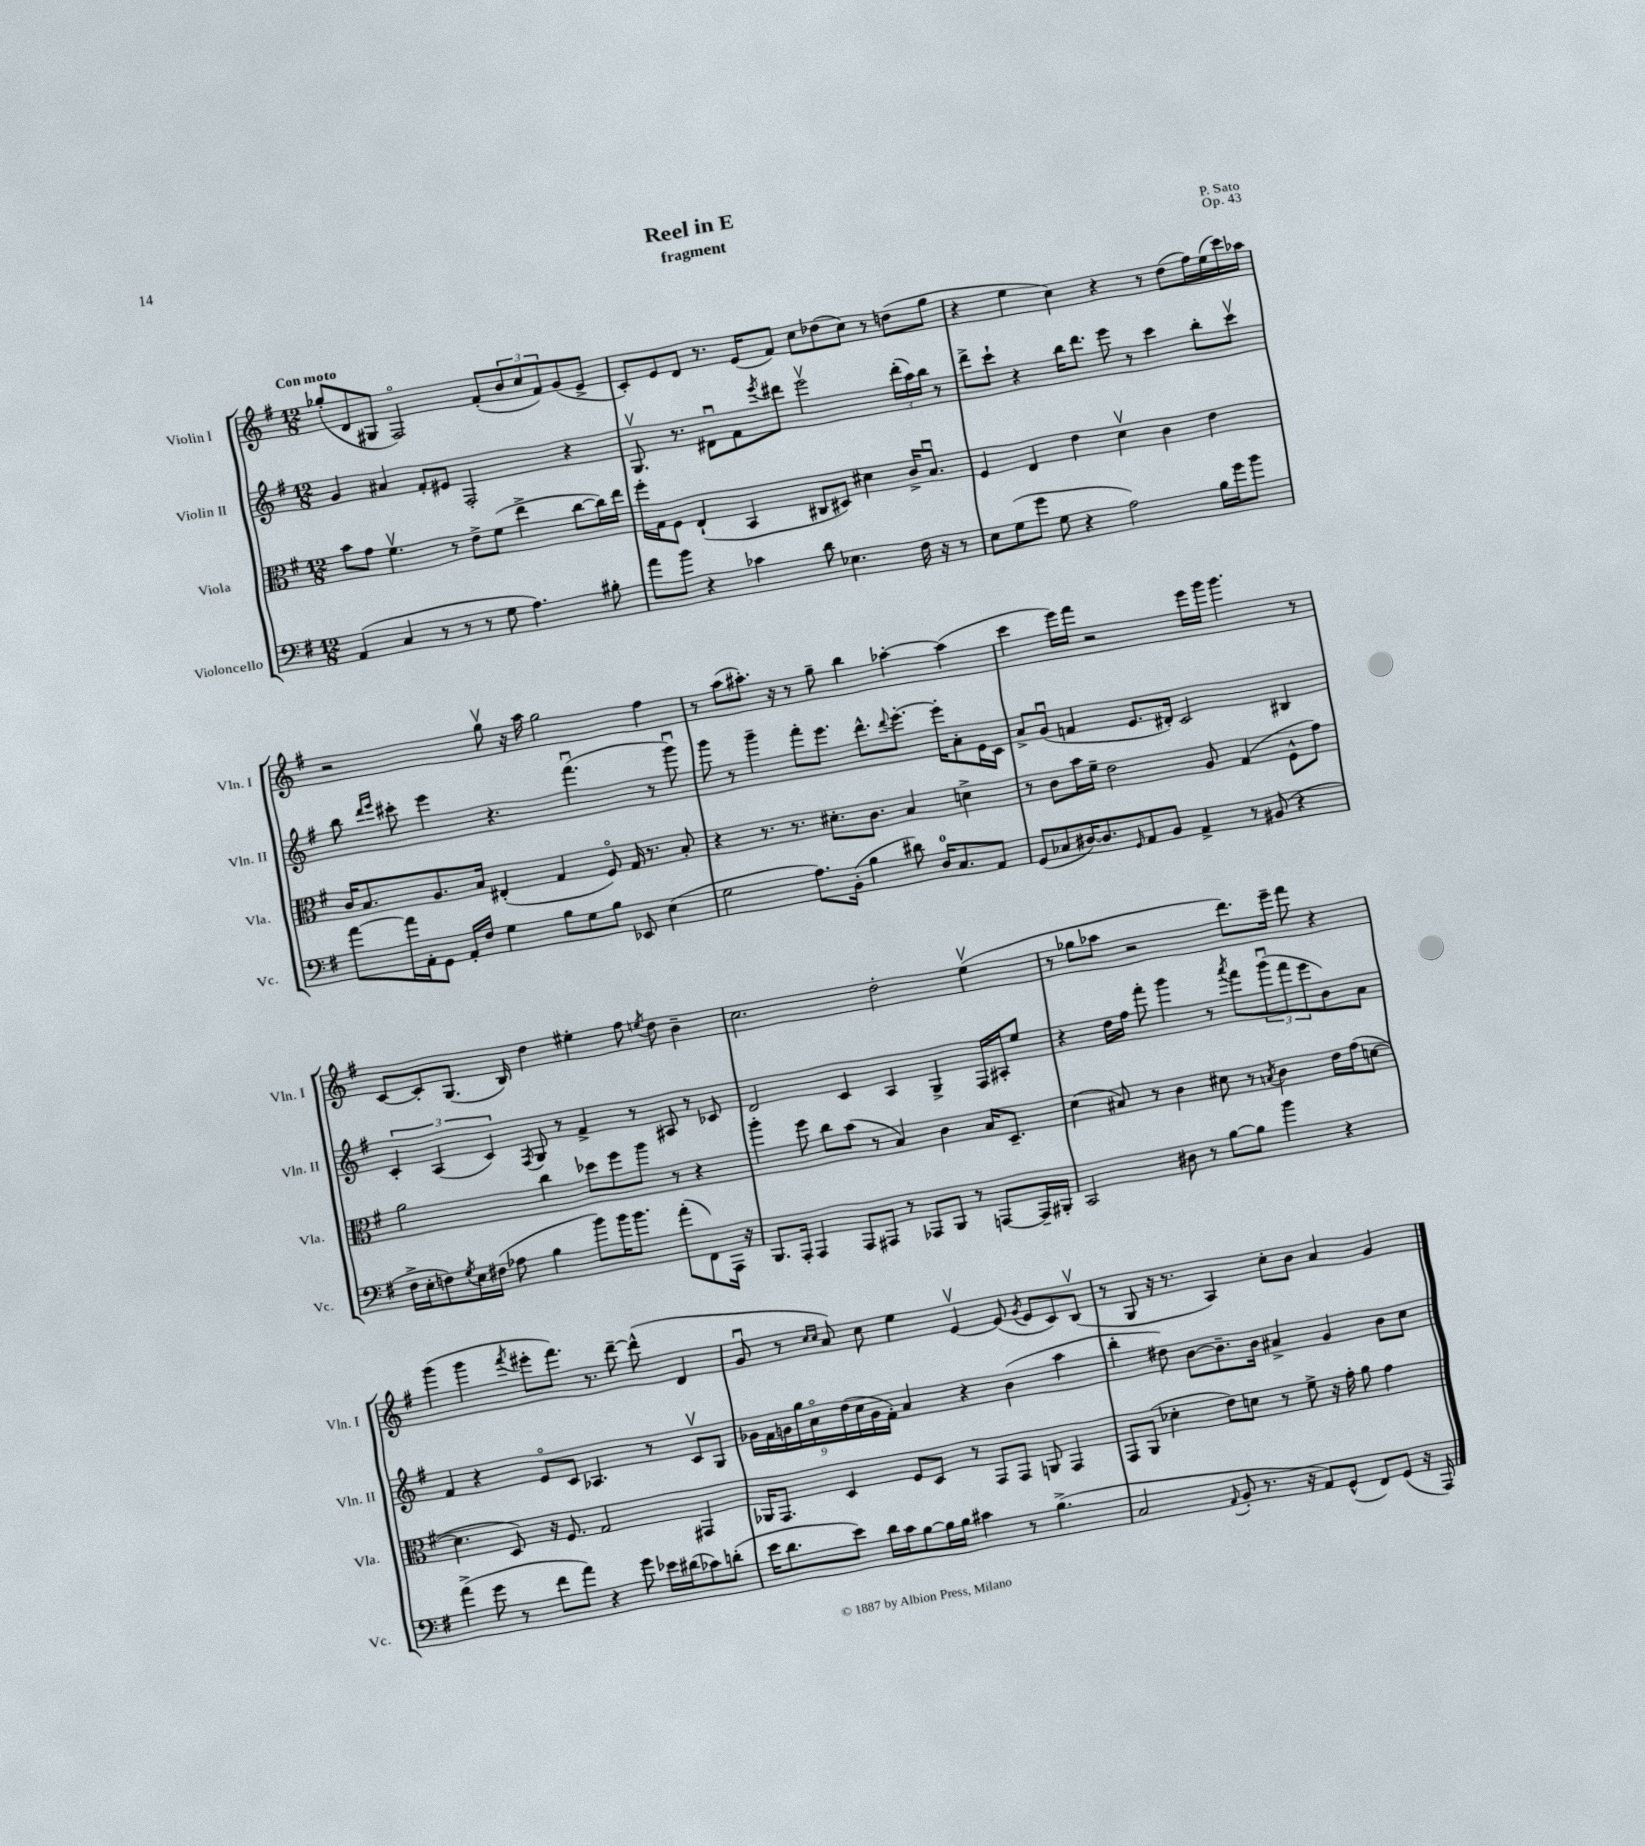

**kern	**kern	**kern	**kern
*staff4	*staff3	*staff2	*staff1
*clefF4	*clefC3	*clefG2	*clefG2
*k[f#]	*k[f#]	*k[f#]	*k[f#]
*M12/8	*M12/8	*M12/8	*M12/8
(4AA/	8b\L	4g/	(8gg-'/L
.	8g\J	.	8d/
4C/	4.f#v\	4a#/	8G#/J
.	.	.	2F#o/)
8r	.	8f#'/L	.
8r	8r	8e#/J	.
8r	8e^\L	2F#'/	.
8G\	(8f#\J	.	(8f#'/L
4.A\)	4ee^\	.	12b/
.	.	.	12cc/
.	.	.	12f#/)
.	[8cc\L	4r	(8g/
8B#'\	16cc\]L)	.	8e^/J
.	16ee\JJ	.	.
=	=	=	=
8a\L	16ff#'\LL	8.Gv/	8c'/L)
.	16G\J	.	.
8b\J	8F#\J	.	8e/
.	.	8.r	.
4r	(4E`/	.	8d/J
.	.	8d#u\L	8.r
4c-\	4BB/	8f#\	.
.	.	.	(16e/LK
.	.	8qeee/	.
.	.	8ddd#\J	8f#/J)
8d\	8C#/L	2eeev\	8cc\L
4.E-\	8D#/J)	.	(8dd-\
.	4d#\	.	8cc\J)
.	.	.	8r
16F#\	16c^/LK	(24ddd#'\LL	(8dd\L
.	.	24aa\)	.
16r	8.Bu/J	.	.
.	.	24bb\JJ	.
8r	.	8r	8gg\J
=	=	=	=
8E\L	4F#/	8ddd^\L	4r
(8G\	.	8ccc`\J	.
8g\J	4E/	4r	4ee\
8G\	.	.	.
4r	4e\	16bb\LK	4cc\)
.	.	8.ddd\J	.
2A\)	4dv\	8eee\	4r
.	.	8r	.
.	4c\	4ccc\	8r
.	.	.	(8dd\L
16B\LL	4e\	8bb'\L	16ff#\L)
16g\J	.	.	(16ee\
8b\J	.	8cccv\J	16ccc\)
.	.	.	16aa-\JJ
=	=	=	=
[8a\L	16c/LK	8bb\	2r
.	8.B/	.	.
.	.	16qqddd/LL	.
.	.	16qqeee/JJ	.
16a\]L	.	8ccc#'\	.
16AA'\J	.	.	.
8GG\J	8.A/	4eee\	.
16AA'/LL	.	.	.
16F#/JJ	16B/Jk	.	.
4G\	(4E#'/	4.r	8ggv\
.	.	.	16r
.	.	.	16aa\
8B\L	4G/	.	2gg\
8G\	.	(4.fff#u\	.
8B\J	8F#o/)	.	.
8EE-/	16G/	.	.
.	8.r	.	.
(4E\	.	8r	4ff#\
.	8B'/	8gggu\)	.
=	=	=	=
2G\	4r	8ggg\	8r
.	.	8r	(8aa\L
.	8.r	4ggg~\	8.aa#'\J)
.	8.r	.	16r
8.A\L)	.	8fff#'\L	8r
.	8.d#'\L	8.eee\J	8gg~\
(16BB'\Jk	.	.	.
4B\	.	.	4bb\
.	8.c\J	8.ddd^^\L	.
.	.	8qqddd/	.
8d#\)	4B/	[8.eee'\J	[4aa-'\
16D/LK	.	.	.
8.C/	.	16eee'\]LK	.
.	4d^\	8a'\	(4aa-\]
8AA/J	.	16e\L	.
.	.	16c\JJ	.
=	=	=	=
(8GG/L	8r	8a^/L	4ccc\
8C-/	8c\L	(8gu/J	.
[16D#/K)	16b\L	4f/	16eee\LL)
8.D#/]	16f#~\JJ	.	16fff#\JJ
.	2e\	.	2r
16qqGG/	.	.	.
8AA/	.	8.e/L	.
8BB/J	.	.	.
.	.	16d#'/Jk)	.
4AA^/	.	2c/	.
.	8A/	.	16eee\LL
.	.	.	16ggg\JJ
8r	(4G/	.	4.ggg\
(8BB#/	.	.	.
4r	8F#^^\L	4B#/	.
.	8g\J)	.	8r
=	=	=	=
16F#^\LL	2a\	6c'/	[8c/L
16E'\J	.	.	.
8F\)	.	.	8c'/]
.	.	(6A/	.
8qG/	.	.	.
16E\L	.	.	(8.G/J
(16F#\JJ	.	.	.
.	.	6c/)	.
8A-\	.	.	.
.	.	.	16B/)
.	.	8qF#/	.
4B\	4cc\	8G/	4dd\
.	.	8r	.
8b\L)	8dd-\L	4f#^/	4ee#'\
16b\K	8ff#\	.	.
8.b\J	.	.	.
.	8aa\J	8r	8ff#\
.	.	.	8qee/
(8a'\L	8r	8A#/	8dd\
8FF#\)	4r	8r	4b~\
16AAA\Jk	.	8c-/	.
16r	.	.	.
=	=	=	=
8.BBB/L	4aa'\	2d/	2.cc\
16AAA'/Jk	.	.	.
4AAA/	8ff#\	.	.
.	8cc\L	.	.
8AAA/L	(8b\J	4c/	.
8AAA#/J	8r	.	.
8r	4B/)	4A/	2dd'\
8AAA-/L	.	.	.
8BBB/J	4c\	4G^/	.
8r	.	.	.
[8AAA/L	16B/LK	16F#/LL	(4eev\
.	8.D~/J	16A#'/J	.
16AAA~/]L	.	8ee/J	.
16BBB#'/JJ	.	.	.
=	=	=	=
2CC/	(4d\	4r	8r
.	.	.	8gg-\L
.	8B#/)	16dd\LL	8aa-\J
.	.	16ff#\JJ	.
.	8r	8fff#'\	2r
8D#\	4c\	4ggg\	.
8r	.	.	.
[8B\L	8d#\	8r	.
.	.	8qaaa/	.
8B\]J	8r	8fff#\L	8.ddd\L)
.	8qB/	.	.
4b\	4c\	(12gggu\	.
.	.	.	16eee~\Jk
.	.	12fff#\	.
.	.	.	8fff#\
.	.	12eee\	.
4r	16e\LL	8b\)	4r
.	(16g\J	.	.
.	[8d\J	8a\J	.
=	=	=	=
(4a^\	4.d\]	4f#/	(4ggg\
8g\	.	4r	4ggg\
8r	8D/)	.	.
.	.	.	8qfff#/
8f#\L	16r	8eo/L	8eee#'\L
.	8.F#/	.	.
8a\J)	.	8c/J	8.fff#\J)
4r	2G/	4.A-/	.
.	.	.	8.r
8g\	.	.	[8ddd~\
16e-\LL	.	8r	(8ddd^^\]
(16d#\J	.	.	.
8c-\)	4GG#/	8cv/L	4d/
(8d'\J	.	8G/J	.
=	=	=	=
16e\LK	16AA-/LK	18g-\LL	8gu/
.	.	18f#\	.
8.d\	8.GG/J	.	.
.	.	18g\	.
.	.	.	8r
.	.	18gg\	.
.	.	18ao\	.
.	.	.	16qqcc/LL
.	.	.	16qqcc/JJ
8e\J)	4D/	.	8a/)
.	.	(18dd\	.
.	.	18cc\	.
16d\LL	.	.	8cc\
.	.	18g\	.
16c\J	.	.	.
.	.	18f#'\JJ)	.
[8B\	8F#/L	4a/	4ee\
16B\]L	8D/J	.	.
16B\JJ	.	.	.
4c#\	8r	4r	[4ev/
.	8GG/L	.	.
8r	8GG/J	(4b\	(8e/]
.	.	.	8qg/
(4.B^\	8AA/	.	8e/L
.	4GG/	4aa\	8c/)
.	.	.	(8Bv/J
=	=	=	=
2C/	8GG/L	4bb'\	8r
.	(8AA/J	.	8G/
.	4d-'\	8dd#\)	16r
.	.	.	8.r
.	.	[8b\L	.
8qqAA/	.	.	.
8BB'/	8e\L)	8.b~\]	4A/)
8.r	8d\J	.	.
.	.	16b\Jk	.
.	8r	4a#^/	8cc'\L
16r	.	.	.
8AA/L)	8f#^\	.	8b\J
(8GG^^/J	16r	4g/	4a/
.	16g'\	.	.
8FF#/L)	8a\	.	.
(8GG/J	4g\	8b\L	4g/
16r	.	8cc\J	.
16AAA/)	.	.	.
==	==	==	==
*-	*-	*-	*-
